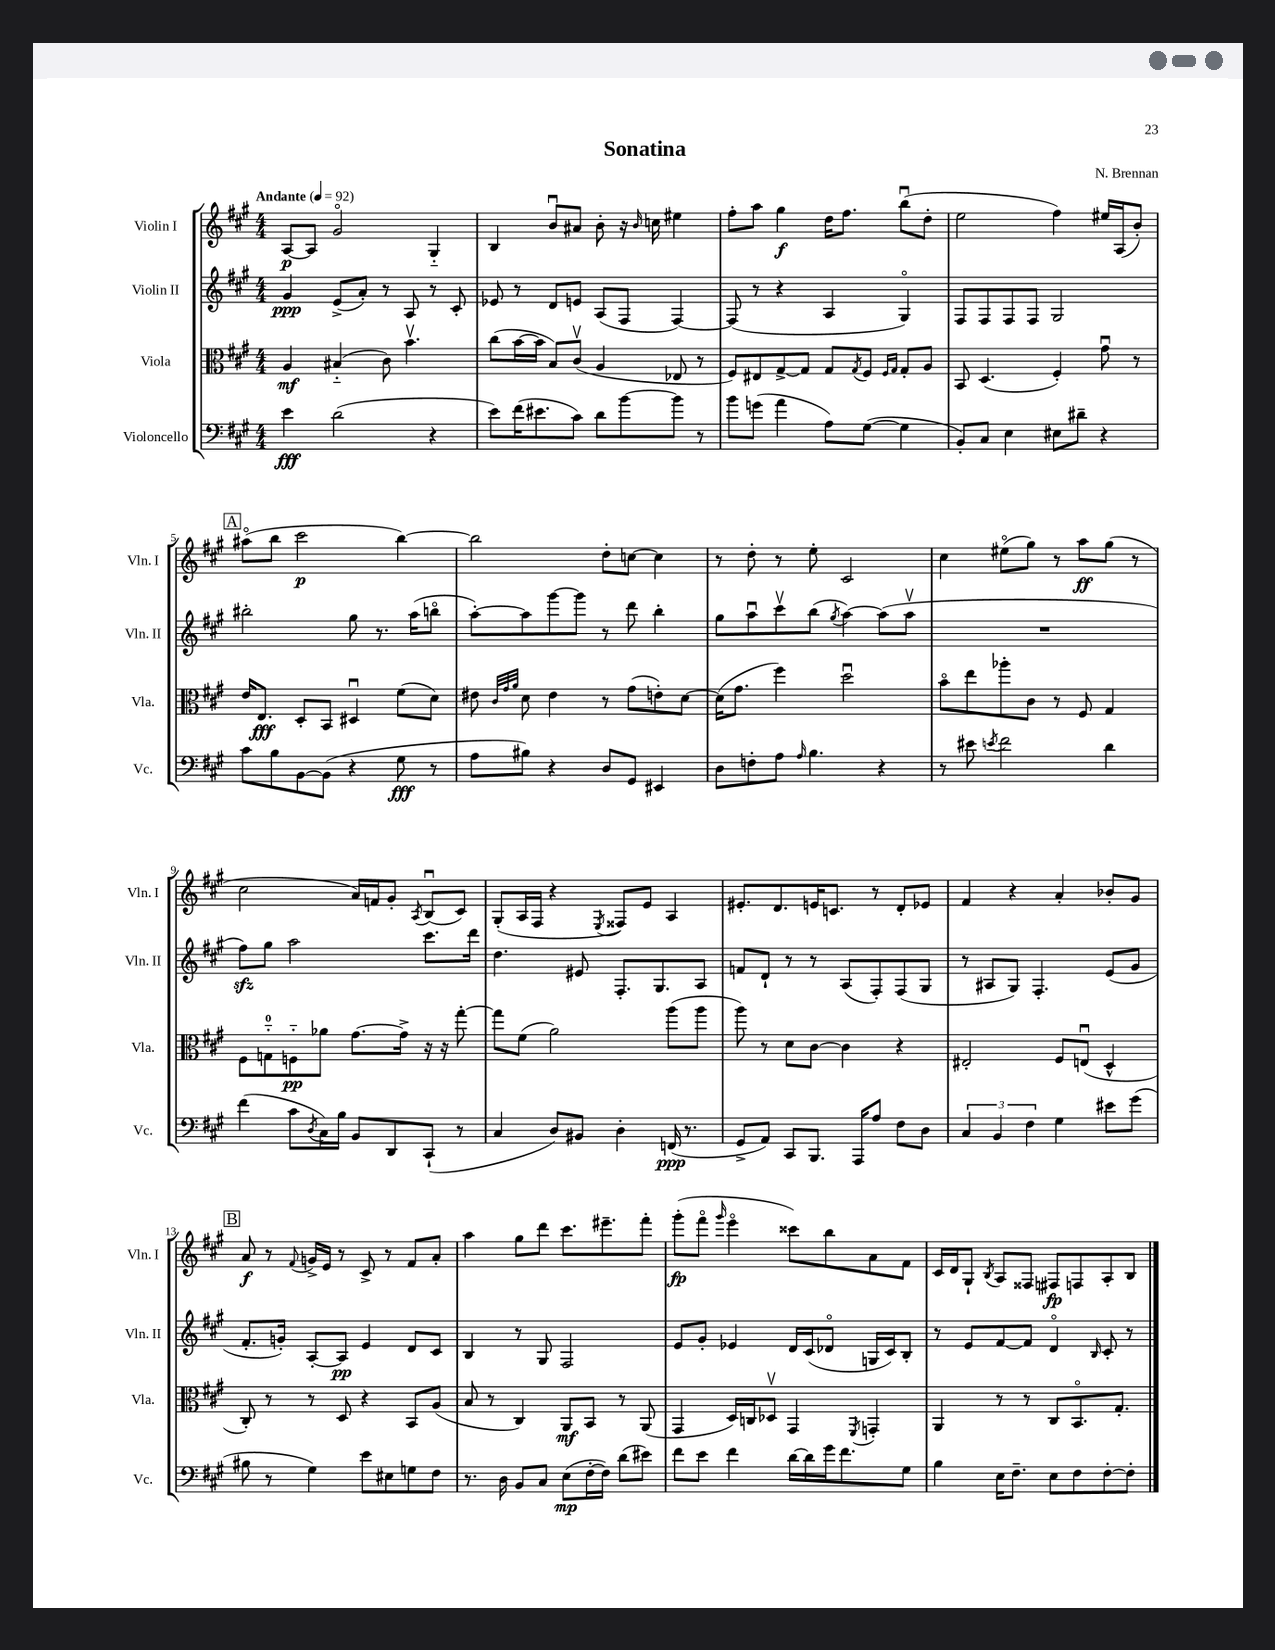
\header { title = "Sonatina" composer = "N. Brennan" }
<<
\new StaffGroup <<
\new Staff = "s0" \with { instrumentName = "Violin I" shortInstrumentName = "Vln. I" } {
    \clef treble \key a \major \numericTimeSignature \time 4/4 \tempo "Andante" 4 = 92
    a8~\p a8 gis'2\flageolet gis4-_ |
    b4 b'8\downbow ais'8 b'8-. r16 \grace { b'16 } c''16 eis''4 |
    fis''8-. a''8 gis''4\f d''16 fis''8. b''8\downbow( d''8-. |
    e''2 fis''4) eis''16 a16( b'8-.) |
    \mark \markup { \box "A" } ais''8\flageolet( b''8 cis'''2\p b''4~) |
    b''2 d''8-. c''8~ c''4 |
    r8 d''8-. r8 e''8-. cis'2 |
    cis''4 eis''8\flageolet( gis''8) r8 a''8\ff gis''8( r8 |
    cis''2 a'16) f'16 gis'8-. \acciaccatura { a8 } b8\downbow( cis'8) |
    gis8-.( a16 fis16 r4 \acciaccatura { e8 } fisis8) e'8 a4 |
    eis'8.-. d'8. e'16 c'8. r8 d'8-. ees'8 |
    fis'4 r4 a'4-. bes'8-. gis'8 |
    \mark \markup { \box "B" } a'8\f r8 \appoggiatura { fis'8 } g'16-> e'16 r8 cis'8-> r8 fis'8 a'8-. |
    a''4 gis''8 d'''8 cis'''8. eis'''8.-- fis'''8-. |
    gis'''8-.\fp( fis'''8\flageolet \grace { gis'''16 } e'''4\flageolet cisis'''8) b''8 a'8 fis'8 |
    cis'16 d'16 gis8-! \acciaccatura { b8 } a8 fisis8 fis8\fp f8 a8-. b8 \bar "|." |
}
\new Staff = "s1" \with { instrumentName = "Violin II" shortInstrumentName = "Vln. II" } {
    \clef treble \key a \major \numericTimeSignature \time 4/4
    gis'4\ppp e'8->( a'8-.) r8 a8 r8 cis'8-. |
    ees'8 r8 d'8 e'8 a8( fis8 fis4~) |
    fis8( r8 r4 a4 gis4\flageolet) |
    fis8 fis8 fis8 fis8 gis2 |
    \mark \markup { \box "A" } bis''2-. gis''8 r8. a''16( b''8\flageolet |
    a''8~-.) a''8 gis'''8~ gis'''8 r8 d'''8 b''4-. |
    gis''8 a''8\downbow cis'''8\upbow b''8( \acciaccatura { gis''8 } a''4~) a''8( a''8\upbow |
    R1 |
    fis''8\sfz) gis''8 a''2 cis'''8. d'''16 |
    d''4. eis'8 fis8.-. gis8. a8 |
    f'8 d'8-! r8 r8 a8( fis8-.) fis8( gis8 |
    r8 ais8 gis8) fis4.-. e'8( gis'8 |
    \mark \markup { \box "B" } fis'8.-. g'16-.) a8~-. a8\pp e'4 d'8 cis'8 |
    b4 r8 gis8 fis2 |
    e'8 gis'8-. ees'4 d'16 cis'16( des'8\flageolet g16 cis'16) b8-. |
    r8 e'8 fis'8~ fis'8 d'4\flageolet \grace { b16 } cis'8-. r8 \bar "|." |
}
\new Staff = "s2" \with { instrumentName = "Viola" shortInstrumentName = "Vla." } {
    \clef alto \key a \major \numericTimeSignature \time 4/4
    a4\mf bis4-_( cis'8) b'4.\upbow |
    cis''8( b'16~ b'16 b8) cis'8\upbow( a4 ees8 r8 |
    fis8) eis8 gis8~-> gis8 gis8 \acciaccatura { gis8 } fis8 \grace { fis16 gis16 } gis8-. a8 |
    b,8 d4.( fis4-.) gis'8\downbow r8 |
    \mark \markup { \box "A" } e'16 e8.\fff d8-. b,8 dis4\downbow fis'8( d'8) |
    eis'8 \grace { cis'32 gis'32 a'32 } d'8 eis'4 r8 gis'8( e'8-.) d'8~ |
    d'16( gis'8. fis''4) d''2\downbow |
    b'8\flageolet e''8 aes''8-. cis'8 r8 fis8 gis4 |
    fis8 g8-0-_ f8-_\pp aes'8 gis'8.~ gis'16-> r16 r16 gis''8~-. |
    gis''8 fis'8( a'2) a''8( a''8 |
    a''8) r8 d'8 cis'8~ cis'4 r4 |
    eis2-. fis8 e8\downbow( d4-^ |
    \mark \markup { \box "B" } cis8-.) r8 r8 d8 r4 b,8 a8( |
    b8 r8 cis4) a,8\mf b,8 r8 a,8( |
    gis,4 d16) c16 des8\upbow gis,4 \acciaccatura { fis,8 } g,4-. |
    a,4 r8 r8 cis8 b,8.\flageolet gis8.-. \bar "|." |
}
\new Staff = "s3" \with { instrumentName = "Violoncello" shortInstrumentName = "Vc." } {
    \clef bass \key a \major \numericTimeSignature \time 4/4
    e'4\fff d'2( r4 |
    e'8) fis'16( eis'8. cis'8) d'8 b'8~ b'8 r8 |
    b'8 g'8( a'4 a8) gis8~( gis4 |
    b,8-.) cis8 e4 eis8 dis'8-- r4 |
    \mark \markup { \box "A" } cis'8 b8 b,8~ b,8( r4 gis8\fff r8 |
    a8 bis8) r4 d8 gis,8 eis,4 |
    d8 f8-. a8 \grace { a16 } b4. r4 |
    r8 eis'8 \acciaccatura { e'8 } fis'2 d'4 |
    fis'4( cis'8 \acciaccatura { d8 } cis16) b16 b,8 d,8 cis,8-!( r8 |
    cis4 d8) bis,8 d4-. f,16\ppp( r8. |
    gis,8-> a,8) cis,8 b,,8. a,,16 a8 fis8 d8 |
    \tuplet 3/2 { cis4 b,4 fis4 } gis4 eis'8 gis'8( |
    \mark \markup { \box "B" } bis8 r8 gis4) e'8 eis8 g8 fis8 |
    r8. d16 b,8 cis8 e8\mp( fis16~-. fis16) d'8( eis'8) |
    fis'8 e'8 fis'4 d'16~ d'16 gis'16 fis'8. gis8 |
    b4 e16 fis8.-- e8 fis8 fis8~-. fis8-. \bar "|." |
}
>>
>>
